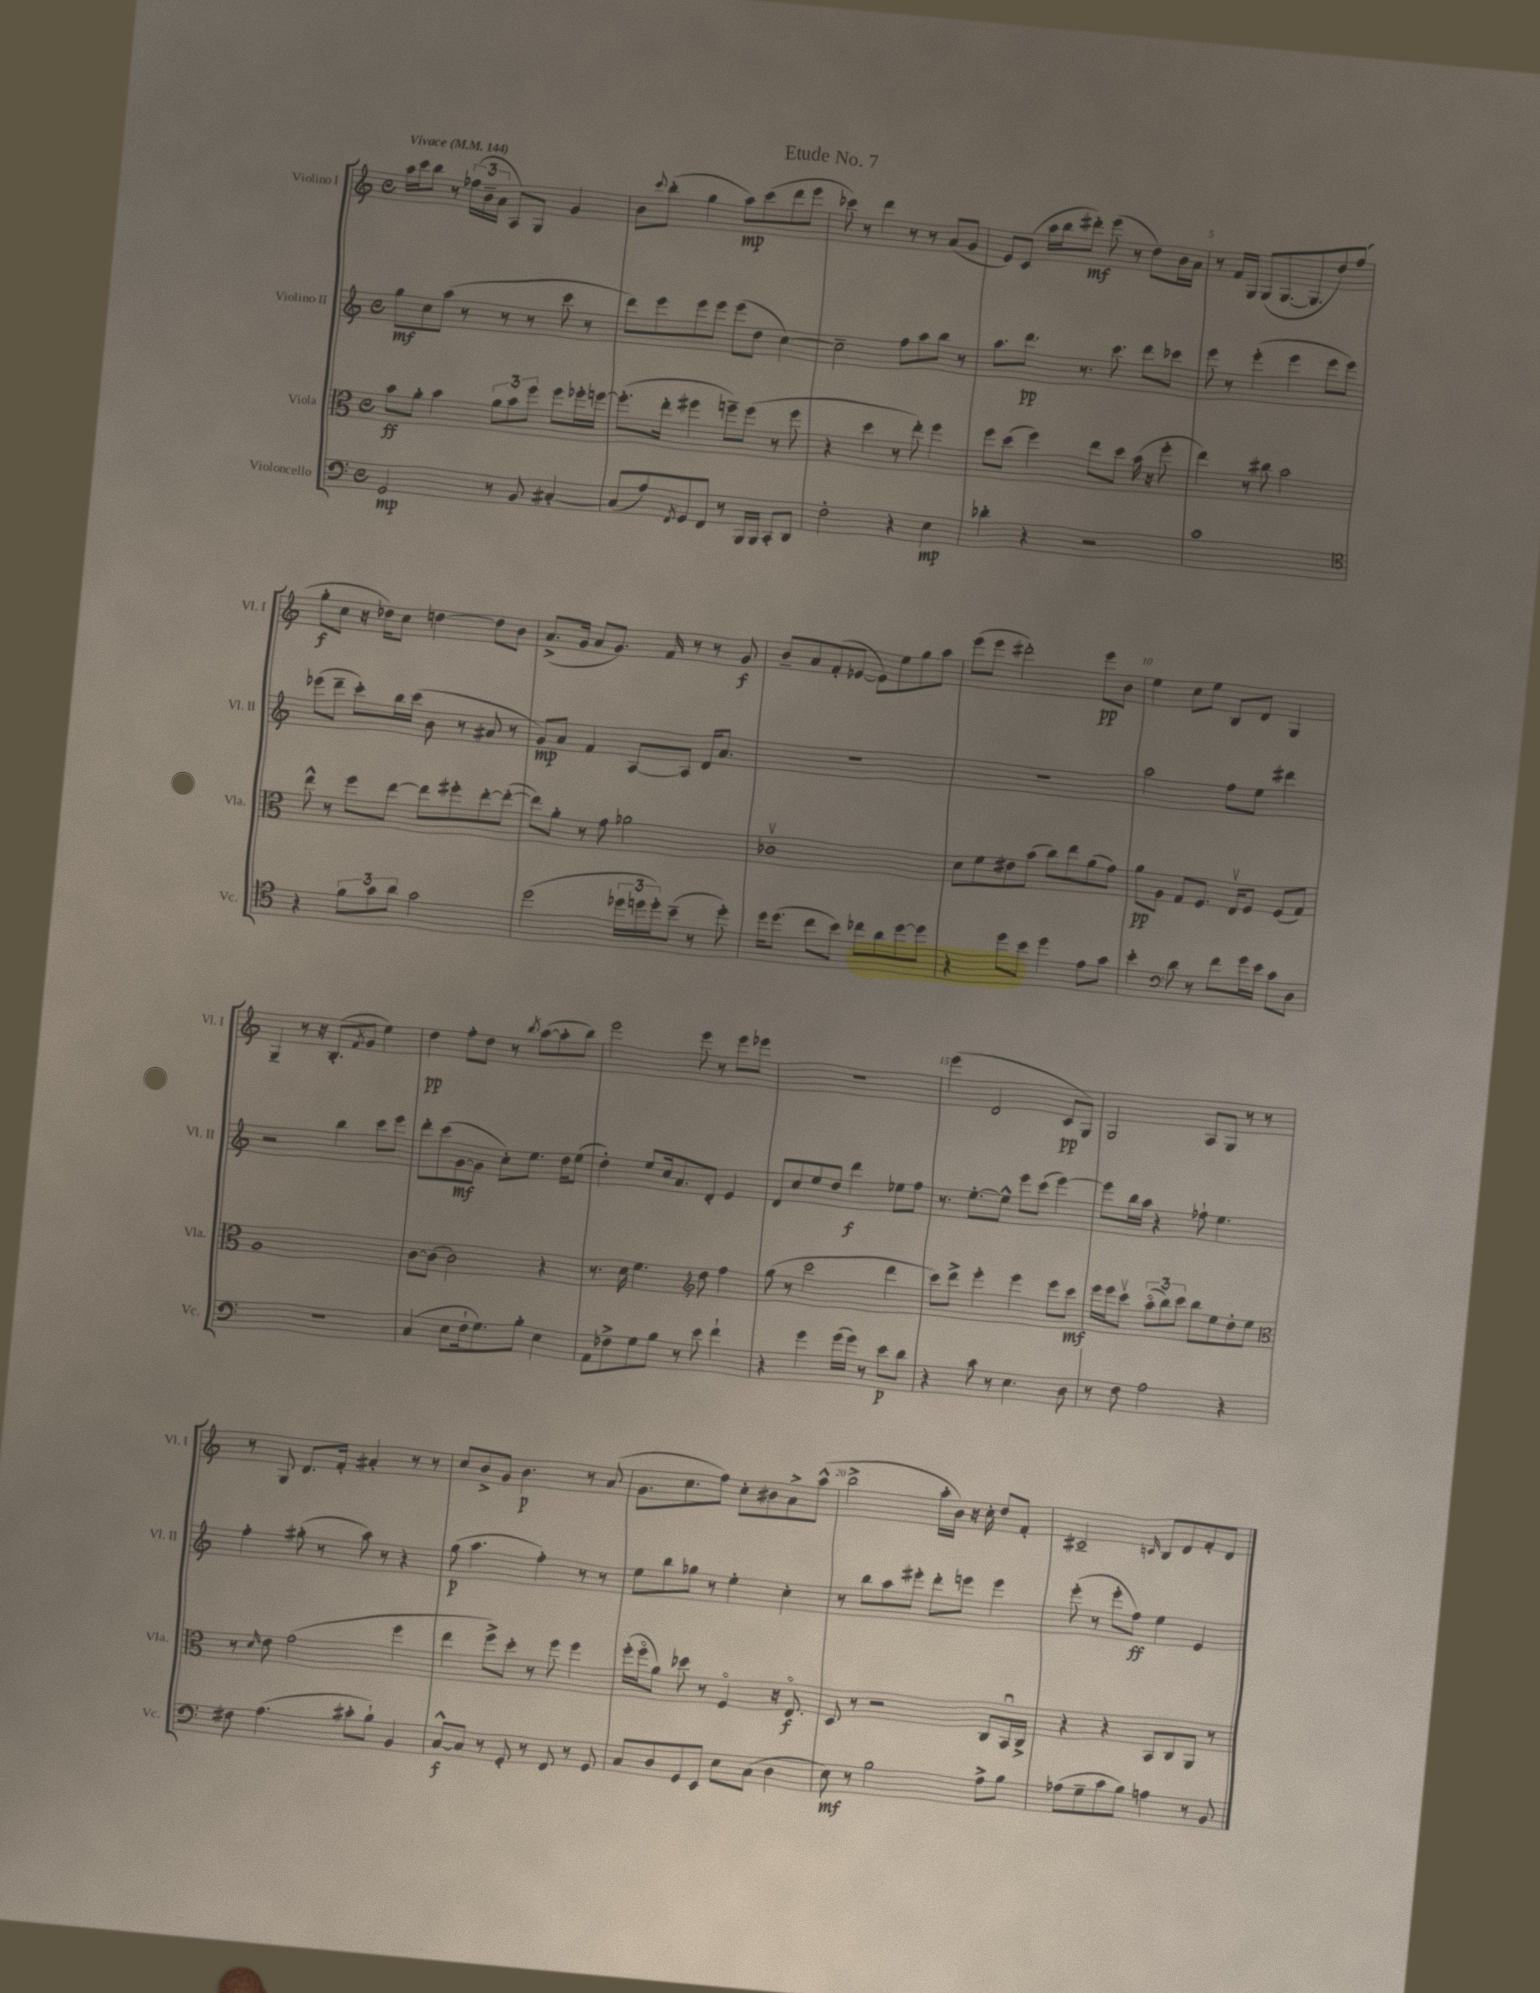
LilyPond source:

\header { title = "Etude No. 7" }
<<
\new StaffGroup <<
\new Staff = "s0" \with { instrumentName = "Violino I" shortInstrumentName = "Vl. I" } {
    \clef treble \key c \major \defaultTimeSignature \time 4/4 \tempo "Vivace" 4 = 144
    a''16 c'''16 b''8 r8 \tuplet 3/2 { fes''16( b'16-- a'16 } a8) g8 g'4 |
    b'8 \appoggiatura { c'''8 } b''8-.( g''4 a''8\mp) c'''8( d'''8 e'''8 |
    ces'''8) r8 d'''4 r8 r8 a'8( g'8 |
    e'8) c'8( a''16 b''16 dis'''8-.\mf) e'''8( r8 d''8) b'16 a'16 |
    r8 f'16 g16 g8( g8.~ g8. d''8) f''8( |
    g''8-.\f c''8 r16 des''16) c''8 d''4~ d''8 b'8 |
    a'8.->( g'16 a'8 g'8.) f'16 r8 r8 g'8\f |
    b'8-- a'8 f'8-.( ees'8~ ees'8) e''8 g''8 a''8 |
    e'''8( e'''8 dis'''2-.) e'''8\pp b'8 |
    e''4 c''8 e''8 b8 d'8 g4 |
    g4-- r8 r16 b8.-.( \acciaccatura { f'8 } g'8 e''4) |
    d''4\pp f''8-. d''8 r8 \acciaccatura { b''8 } a''8~( a''8-. b''8) |
    e'''2 e'''8 r8 e'''8 ees'''8 |
    r1 |
    e'''4( d'2 c'8\pp g8) |
    g2 a8 g8 r8 r8 |
    r8 g8 d'8. f'16-. ais'4-. r8 r8 |
    c''8 b'8-> g'8 b'4.\p r8 a'8( |
    g'8. c''8. f''8) c''8-. bis'8 a'8-> a''8-^( |
    b''2-> a''16-. b'16) r16 c''16-. d''8 f'8-. |
    cis'2-- \grace { c'16 } b8 d'8 f'8-. d'8 \bar "|." |
}
\new Staff = "s1" \with { instrumentName = "Violino II" shortInstrumentName = "Vl. II" } {
    \clef treble \key c \major \defaultTimeSignature \time 4/4
    g''8\mf c''8 a''8( r8 r8 r8 c'''8 r8 |
    d'''8) e'''8 e'''8 e'''8 e'''8( d''8 c''4~) |
    c''2-- f''8 a''8 b''8 r8 |
    a''8. d'''8.\pp r8. c'''8. d'''8 ces'''8 |
    e'''8 r8 e'''4-.( e'''4 e'''8 e'''8) |
    ees'''8( d'''8-- c'''8-.) b''16 c'''16( b'8 r8 ais'8 r8 |
    g'8\mp) a'8 f'4 a8~ a8 d'16 a'8. |
    R1 |
    R1 |
    a''2 f''8 e''8 dis'''4 |
    r2 b''4 c'''8 e'''8 |
    d'''8-. c'''8( g'8~\mf g'8 c''8-.) e''8. d''16 e''8( |
    d''4-.) e''8 c''16 a'8. d'8-. e'4 |
    d'8 c''8 e''8 d''8 d'''4\f ees''8 f''8 |
    r8. e''8.~-. e''8-^ e'''8 c'''8( e'''4~) |
    e'''8 b''16 a''16 r4 fes''8-! e''4. |
    f''4-. gis''8-.( r8 a''8) r8 r4 |
    g''8\p( a''4. f''4-.) r8 r8 |
    e''8 b''8 ges''8 r8 e''4-. c''4-. |
    r8 b''8 a''8 eis'''8-. d'''8-. e'''8 e'''4 |
    e'''8-.( r8 e'''8-. f''8\ff) e''4 e'4 \bar "|." |
}
\new Staff = "s2" \with { instrumentName = "Viola" shortInstrumentName = "Vla." } {
    \clef alto \key c \major \defaultTimeSignature \time 4/4
    b'8\ff a'8-. b'4 \tuplet 3/2 { a'8 b'8 f''8 } f''8 fes''16-. f''16~ |
    f''8.-.( e''16-. fis''4 f''8--) f''8( r8 f''8 |
    r4 d''4 r8 e''8-.) f''4 |
    f''8 d''8( f''4) e''8 d''8 b'16( r16 f''8-. |
    e''4) r8 cis''8 b'2 |
    e''8-^ r8 f''8 e''8~ e''8 fis''8-. e''8~-. e''8~-.( |
    e''8) a'8-. r8 g'8 aes'2 |
    ces'1\upbow |
    d'8 f'8 eis'8 b'8( c''8) e''8 a'8( g'8) |
    a'8\pp a8 g8 f8. e16\upbow f8 f8( g8) |
    a1 |
    c'8~ c'8( c'2) r4 |
    r8. d'16 f'4. \clef treble d''8 f''4 |
    g''8( r8 c'''2 d'''4 |
    c'''8) d'''8-> e'''4-. e'''4 e'''8 c'''8\mf |
    e'''16 e'''16 c'''8\upbow \tuplet 3/2 { a''8\flageolet( b''8) c'''8 } b''8 e''8 d''8-. e''8 |
    \clef alto r8 \grace { d'16 } e'8 g'2( f''4 |
    e''4 f''8->) d''8-. r8 f''8 f''4 |
    f''16-.( f''16\flageolet a'8) des''8 r8 f4\flageolet r16 e8.\flageolet\f |
    d8 r8 r2 c8 b,16\downbow c16-> |
    r4 r4 b,8 c8 a,8 r8 \bar "|." |
}
\new Staff = "s3" \with { instrumentName = "Violoncello" shortInstrumentName = "Vc." } {
    \clef bass \key c \major \defaultTimeSignature \time 4/4
    g,2\mp r8 b,8 cis4~-. |
    cis8( a8) \acciaccatura { f,8 } g,8 f,8 r8 b,,16 b,,16 c,8-. d,8 |
    f2-. r4 e4\mp |
    des'4-. r4 r2 |
    c'1 |
    \clef tenor r4 \tuplet 3/2 { f'8 g'8 a'8 } g'2 |
    d''2( \tuplet 3/2 { des''16 d''16 d''16-.) } b'8--( r8 d''8-.) |
    d''16 d''8.( c''8 b'8) ces''8 a'8 d''8~ d''8 |
    r4 d''8 b'8 d''4 e'8 g'8 |
    b'4-. \clef bass d'8 r8 f'8 g'16 e'16 c'8 d8 |
    R1 |
    c4( e8 f16-! g8.) b8-. e4 |
    a,8 fes8-> g8 b8 r8 e'8 f'4-! |
    r4 g'4 g'16( g'16) r8 e'8\p d'8 |
    r4 c'8 r8 e4. d8 |
    r8 f8 a2 r4 |
    fis8 a4.( cis'8-. b8-!) b,4 |
    c8~-^\f c8 r8 g,8-. r8 f,8 r8 g,8 |
    c8 d8 g,8 e,8 e8 c8( d4 |
    e8\mf) r8 b2 a8-> b8 |
    aes8( g8-- c'8 b8) a4 r8 b,8 \bar "|." |
}
>>
>>
\layout { \context { \Score \override BarNumber.break-visibility = ##(#f #t #t) barNumberVisibility = #(every-nth-bar-number-visible 5) } }
